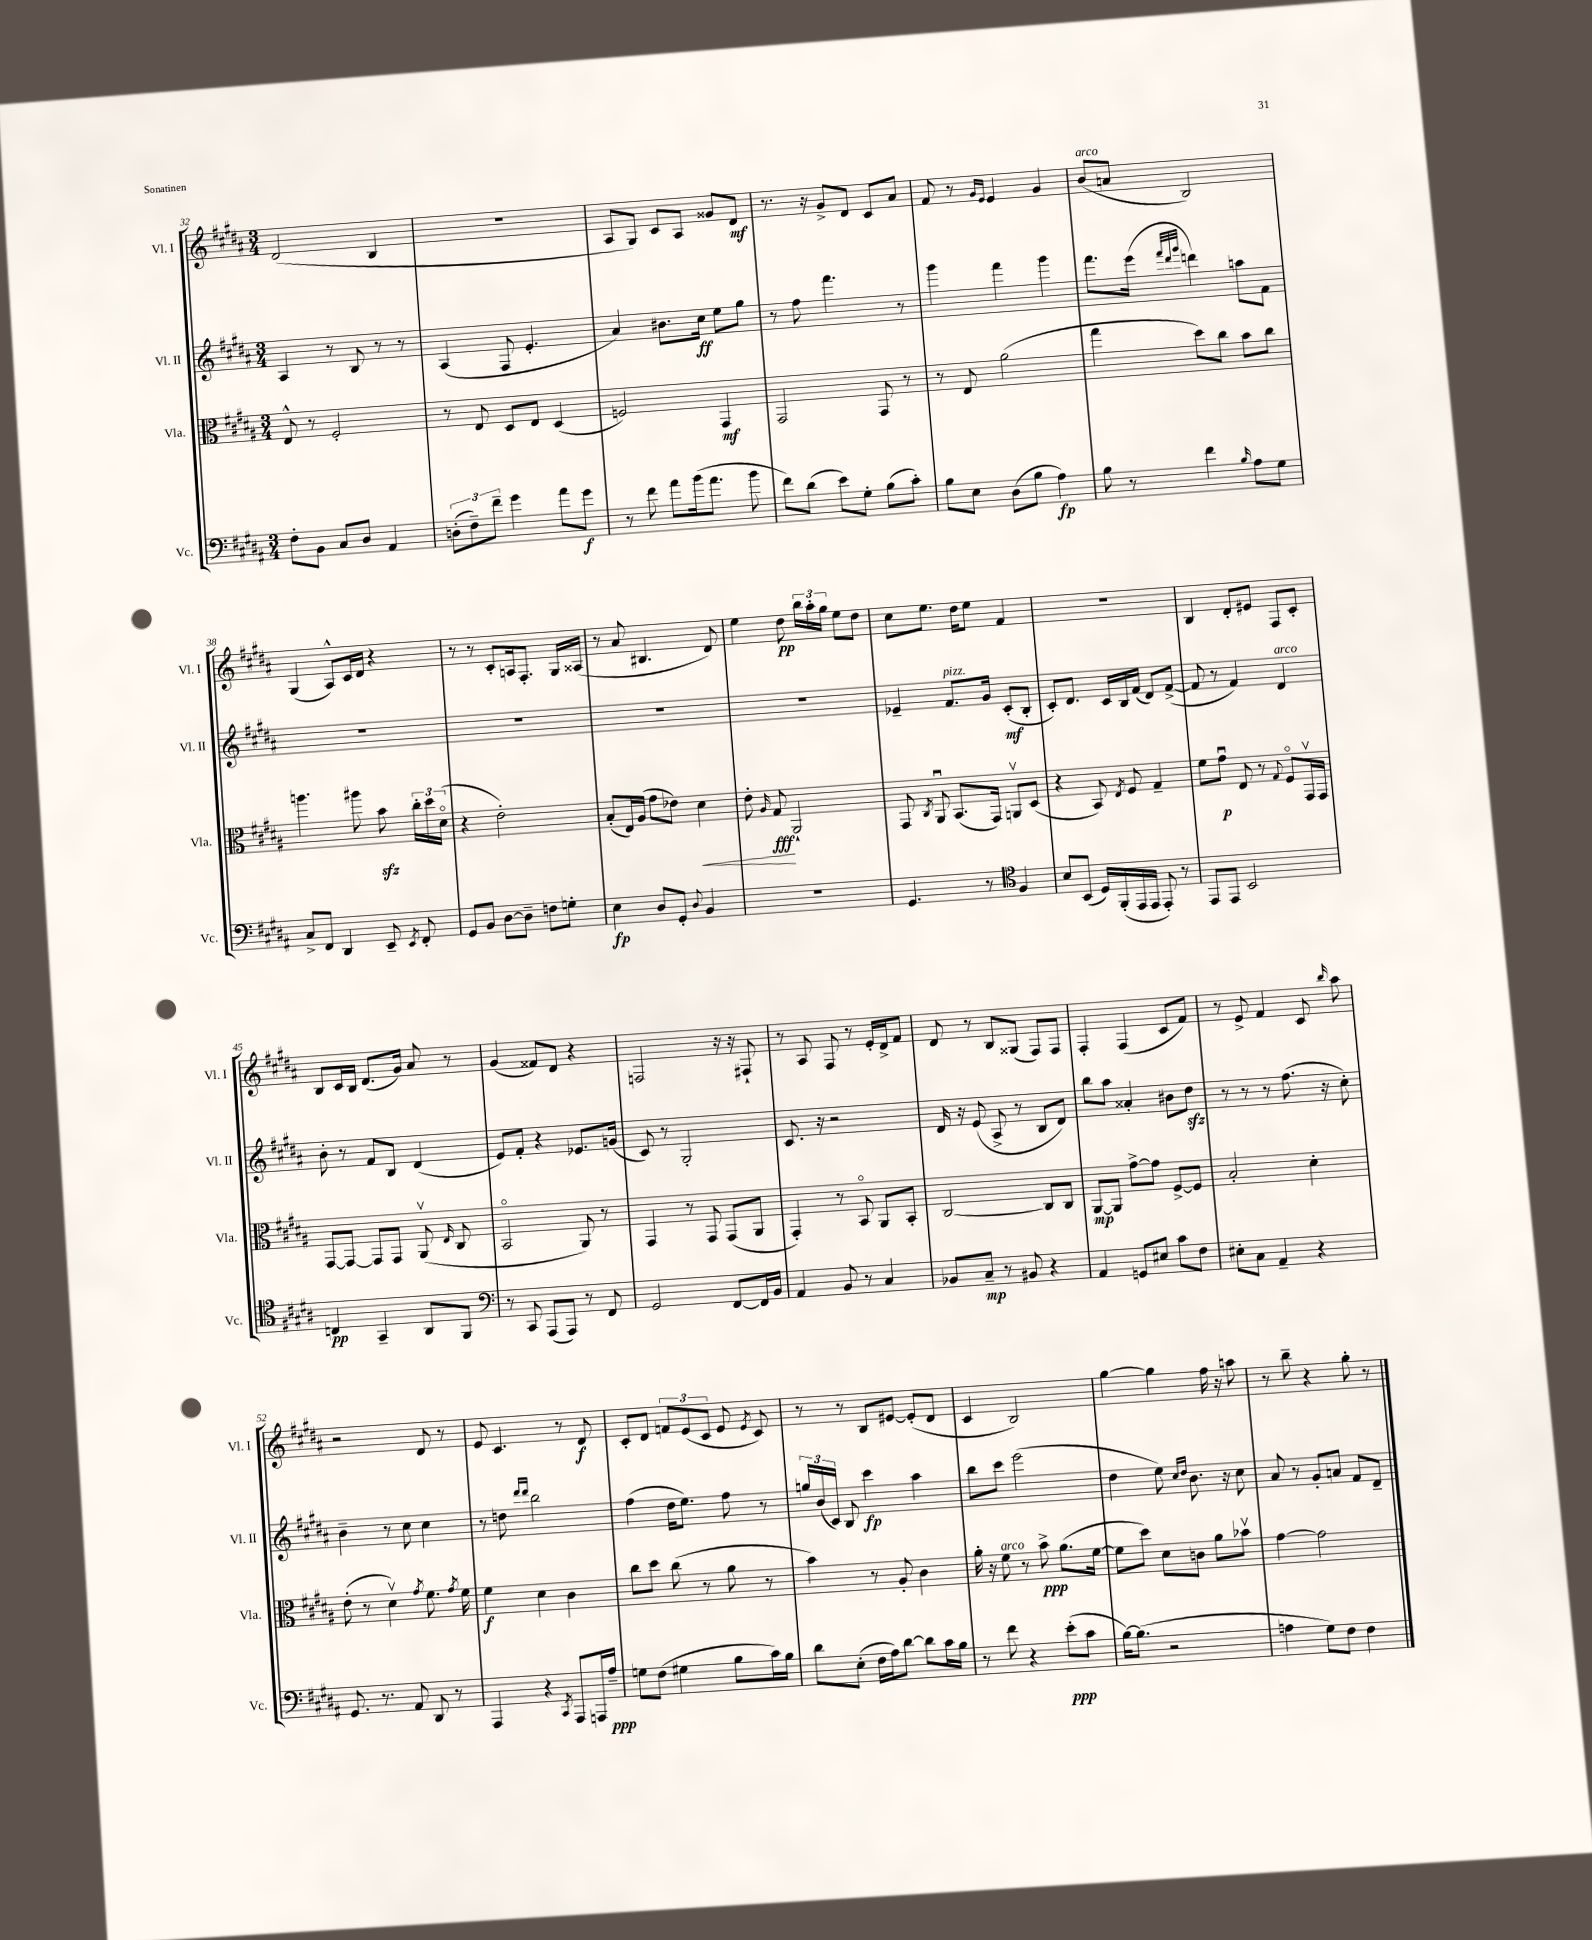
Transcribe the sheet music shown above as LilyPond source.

<<
\new StaffGroup <<
\new Staff = "s0" \with { instrumentName = "Vl. I" shortInstrumentName = "Vl. I" } {
    \clef treble \key b \major \numericTimeSignature \time 3/4
    \autoBeamOff dis'2( b4 |
    R2. |
    ais8[ gis8]) cis'8[ ais8] gisis'8[ dis'8]\mf |
    r8. r16 gis'8[-> dis'8] cis'8[ ais'8] |
    fis'8 r8 \grace { gis'16[ e'16] } e'4 gis'4 |
    b'8[^\markup { \italic "arco" }( a'8] b2) |
    gis4( ais8[-^) cis'16 dis'16] r4 |
    r8 r8 cis'8[-. a16 fis8.]-. gis16[ aisis16]( |
    r8 ais'8 bis4. dis'8) |
    e''4 dis''8\pp \tuplet 3/2 { b''16[ ais''16-. gis''16] } e''8[ dis''8] |
    cis''8[ e''8.] dis''16[ e''8] fis'4 |
    R2. |
    b4 dis'8[-. eis'8] fis8[ cis'8]-. |
    b8[ cis'16 b16] dis'8.[( gis'16]) ais'8 r8 |
    gis'4( fisis'8[) dis'8] r4 |
    f2 r16 r16 fis8-! |
    r8 ais8 fis8 r8 e'16[-. dis'16-> fis'8] |
    dis'8 r8 b8[ gisis8]( fis8[) fis8] |
    fis4-. fis4( cis'8[ fis'8]) |
    r8 e'8-> fis'4 cis'8 \grace { b''16 } ais''8 |
    r2 dis'8 r8 |
    e'8 cis'4. r8 dis'8\f |
    cis'8[-. dis'8] \tuplet 3/2 { f'8[ e'8( cis'8] } e'8 \acciaccatura { e'8 } cis'8) |
    r8 r8 b8[ eis'8]~ eis'8[-.( dis'8] |
    cis'4 b2) |
    gis''4~ gis''4 fis''16 r16 a''8 |
    r8 b''8-- r4 gis''8-. r8 \bar "|." |
}
\new Staff = "s1" \with { instrumentName = "Vl. II" shortInstrumentName = "Vl. II" } {
    \clef treble \key b \major \numericTimeSignature \time 3/4
    \autoBeamOff ais4 r8 b8 r8 r8 |
    ais4( fis8 e'4.-. |
    ais'4) bis'8.[ cis''16]\ff e''8[ gis''8] |
    r8 fis''8 fis'''4. r8 |
    gis'''4 fis'''4 gis'''4 |
    fis'''8.[ e'''16]( \grace { fis'''32[ dis'''32 gis'''32] } d'''4) a''8[ fis'8] |
    R2. |
    R2. |
    R2. |
    R2. |
    ees'4-- fis'8.[^\markup { \italic "pizz." } gis'16] cis'8[-.\mf( b8]-. |
    cis'8[-.) dis'8.] cis'16[ b16 fis'16]( dis'8[) fis'8]~->( |
    fis'8 r8 fis'4) dis'4^\markup { \italic "arco" } |
    b'8-. r8 fis'8[ b8] dis'4( |
    e'8[) fis'8]-. r4 ees'8.[ g'16]( |
    cis'8) r8 gis2-. |
    cis'8. r16 r2 |
    dis'16 r16 e'8( ais8-> r8 b8[ dis'8]) |
    b''8[ ais''8] aisis'4-. bis'8[ dis''8]\sfz |
    r8 r8 r8 fis''8.( r16 cis''8-.) |
    b'4-- r8 cis''8 cis''4 |
    r8 d''8 \grace { dis'''16[ dis'''16] } b''2 |
    fis''4( dis''16[ e''8.]) fis''8 r8 |
    \tuplet 3/2 { g''16[ b'16( cis'16]) } b8 cis'''4\fp ais''4 |
    b''8[ cis'''8] e'''2( |
    dis''4 e''8) \grace { cis''16[ dis''16] } b'8. r16 cis''8 |
    ais'8 r8 gis'8[-. a'8] fis'8[ dis'8]-- \bar "|." |
}
\new Staff = "s2" \with { instrumentName = "Vla." shortInstrumentName = "Vla." } {
    \clef alto \key b \major \numericTimeSignature \time 3/4
    \autoBeamOff e8-^ r8 fis2-. |
    r8 e8 dis8[ e8] dis4( |
    f2) gis,4\mf |
    gis,2 gis,8 r8 |
    r8 e8 ais'2( |
    gis''4 dis''8[) cis''8] b'8[ cis''8] |
    a''4. ais''8 b'8\sfz \tuplet 3/2 { cis''16[-. dis''16 dis'16]\flageolet( } |
    r4 e'2-.) |
    b8[-.( e16) ais16]( gis'8[ ees'8]) dis'4\< |
    e'8-. \grace { ais16 } gis8\fff\! ais,2-! |
    gis,8 \acciaccatura { cis8 } ais,8\downbow b,8.[( gis,16]) a,8[\upbow dis8]( |
    r4 b,8) \acciaccatura { e8 } fis8 gis4-- |
    fis'8[ gis'8]\downbow\p e8 r8 \appoggiatura { gis8 } fis8[\flageolet gis,16\upbow gis,16] |
    gis,8[~ gis,8]~ gis,8[ gis,8] ais,8\upbow( \grace { e16 } cis8 |
    b,2\flageolet ais,8) r8 |
    gis,4 r8 gis,8 gis,8[( ais,8] |
    gis,4-.) r8 b,8\flageolet ais,8[ b,8]-. |
    cis2~ cis8[ cis8] |
    ais,8[~\mp ais,8] gis'8[~-> gis'8] fis8[~-> fis8] |
    b2-. dis'4-. |
    e'8-.( r8 dis'4\upbow) \acciaccatura { gis'8 } fis'8. \acciaccatura { gis'8 } fis'16 |
    fis'4\f dis'4 cis'4 |
    cis''8[ dis''8] cis''8( r8 ais'8 r8 |
    b'4) r8 ais8-. cis'4 |
    ais'16-. r16 fis'8^\markup { \italic "arco" } r8 b'8->\ppp ais'8.[( fis'16]~ |
    fis'8[ dis''8]) dis'8[ c'8] ais'8[ bes'8]\upbow |
    gis'4~ gis'2 \bar "|." |
}
\new Staff = "s3" \with { instrumentName = "Vc." shortInstrumentName = "Vc." } {
    \clef bass \key b \major \numericTimeSignature \time 3/4
    \autoBeamOff fis8[-. b,8] cis8[ dis8] ais,4 |
    \tuplet 3/2 { d8[-.( fis8--) fis'8]-- } gis'4 ais'8[ gis'8]\f |
    r8 fis'8 ais'8[ b'16( ais'8.] b'8 |
    fis'8[) dis'8]( e'8[) gis8]-. b8[( cis'8]-.) |
    b8[ e8] dis8[( b8] ais4\fp) |
    b8 r8 fis'4 \grace { b16 } ais8[ gis8] |
    cis8[-> fis,8] dis,4 e,8-- \acciaccatura { e,8 } fis,8-. |
    gis,8[ b,8] dis8[~ dis8]-- f8[ g8]-. |
    e4\fp dis8[ gis,8]-. \appoggiatura { dis8 } b,4 |
    R2. |
    gis,4. r8 \clef tenor fis4 |
    b8[ b,8]( dis16[) fis,16-.( e,16 e,16] e,8-.) r8 |
    e,8[ e,8] b,2 |
    c4\pp gis,4-- ais,8[ fis,8] |
    \clef bass r8 cis,8 ais,,8[( ais,,8]) r8 fis,8 |
    gis,2 fis,8[~ fis,16 b,16] |
    ais,4 b,8 r8 cis4 |
    bes,8[ cis8]--\mp r8 bis,8 r4 |
    ais,4 g,8[ eis8] cis'8[ fis8] |
    eis8[-. cis8] ais,4-- r4 |
    gis,8. r8. ais,8 dis,8 r8 |
    ais,,4 r4 \acciaccatura { cis,8 } ais,,8[ a,,16 ais16]--\ppp |
    g8[ fis8]( gis4 b8[ cis'16) b16] |
    dis'8[ e8]-.( fis16[ ais16) dis'8]~ dis'8[ cis'16 b16] |
    r8 fis'8 r4 e'8[-.\ppp( cis'8] |
    b16[~) b8.]( r2 |
    a4 gis8[) fis8] fis4 \bar "|." |
}
>>
>>
\layout { \context { \Score currentBarNumber = #32 } }
